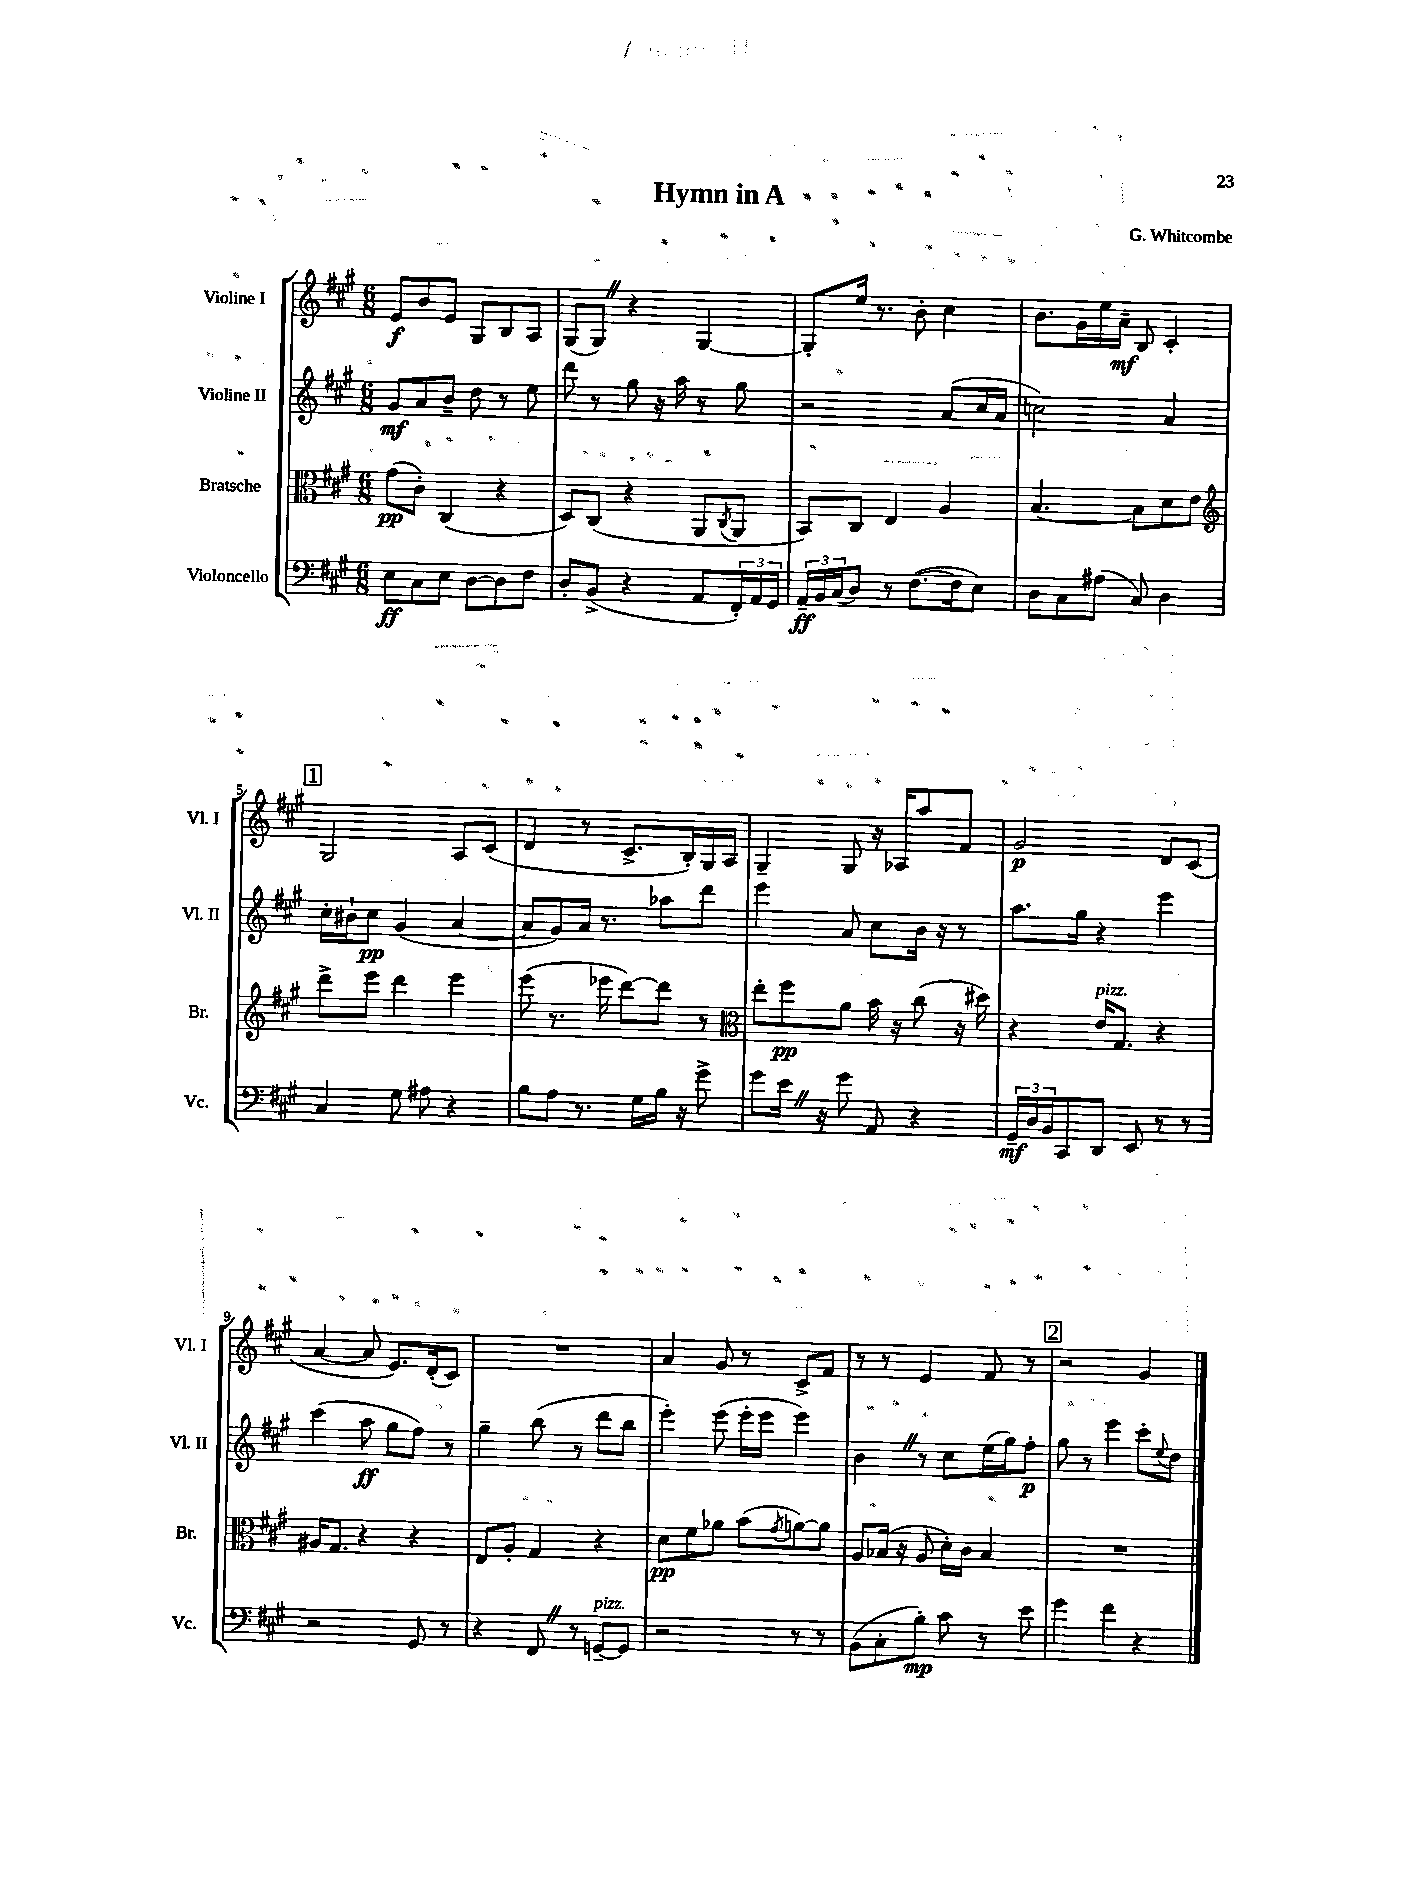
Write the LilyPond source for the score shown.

\header { title = "Hymn in A" composer = "G. Whitcombe" }
<<
\new StaffGroup <<
\new Staff = "s0" \with { instrumentName = "Violine I" shortInstrumentName = "Vl. I" } {
    \clef treble \key a \major \numericTimeSignature \time 6/8
    e'8\f b'8 e'8 gis8 b8 a8 |
    gis8( gis8) \once \override BreathingSign.text = \markup { \musicglyph "scripts.caesura.straight" } \breathe r4 gis4~ |
    gis8-. e''16 r8. b'8-. cis''4 |
    b'8. gis'16 e''16 a'16--\mf b8 cis'4-. |
    \mark \markup { \box "1" } gis2 a8 cis'8( |
    d'4 r8 cis'8.-> b16-.) gis16 a16 |
    gis4-- gis8 r16 aes16 a''8 fis'8 |
    gis'2\p d'8 cis'8( |
    a'4~ a'8 e'8.) d'16-.( cis'8) |
    R2. |
    a'4 gis'8 r8 cis'8-> fis'8 |
    r8 r8 e'4 fis'8 r8 |
    \mark \markup { \box "2" } r2 gis'4 \bar "|." |
}
\new Staff = "s1" \with { instrumentName = "Violine II" shortInstrumentName = "Vl. II" } {
    \clef treble \key a \major \numericTimeSignature \time 6/8
    gis'8\mf a'8 b'8-- d''8 r8 e''8 |
    d'''8 r8 gis''8 r16 a''16 r8 gis''8 |
    r2 a'8( cis''16 a'16 |
    c''2) a'4 |
    \mark \markup { \box "1" } cis''16-. bis'16-! cis''8\pp gis'4( a'4~ |
    a'8 gis'8) a'16 r8. aes''8 d'''8 |
    e'''4 a'8 cis''8 b'16 r16 r8 |
    a''8. gis''16 r4 e'''4 |
    cis'''4( a''8\ff gis''8 fis''8) r8 |
    gis''4-- b''8( r8 d'''8 b''8 |
    e'''4-.) e'''8( e'''16-. e'''16 e'''4) |
    b'4 \once \override BreathingSign.text = \markup { \musicglyph "scripts.caesura.straight" } \breathe r8 cis''8 e''16( gis''16) fis''8-.\p |
    \mark \markup { \box "2" } gis''8 r8 e'''4 cis'''8-. \appoggiatura { e''8 } d''8 \bar "|." |
}
\new Staff = "s2" \with { instrumentName = "Bratsche" shortInstrumentName = "Br." } {
    \clef alto \key a \major \numericTimeSignature \time 6/8
    gis'8\pp( cis'8-.) cis4( r4 |
    d8) cis8( r4 a,8 \acciaccatura { cis8 } a,8 |
    b,8) cis8 e4 a4 |
    b4.~ b8 d'8 e'8 |
    \mark \markup { \box "1" } \clef treble d'''8-> e'''8 d'''4 e'''4 |
    e'''8( r8. ees'''16 d'''8~) d'''8 r8 |
    \clef alto e''8-. fis''8\pp a'8 b'16 r16 cis''8( r16 dis''16) |
    r4 e'16^\markup { \italic "pizz." } gis8. r4 |
    ais16 gis8. r4 r4 |
    e8 a8-. gis4 r4 |
    d'8\pp fis'8 aes'8 b'8( \acciaccatura { gis'8 } a'8~) a'8 |
    a8 bes16( r16 a8 d'16-.) cis'16 bes4 |
    \mark \markup { \box "2" } R2. \bar "|." |
}
\new Staff = "s3" \with { instrumentName = "Violoncello" shortInstrumentName = "Vc." } {
    \clef bass \key a \major \numericTimeSignature \time 6/8
    e8\ff cis8 e8 d8~ d8 fis8 |
    d8-. b,8->( r4 a,8 \tuplet 3/2 { fis,16-.) a,16 gis,16 } |
    \tuplet 3/2 { a,16--\ff b,16 cis16( } d8) r8 fis8.~( fis16 e8) |
    d8 cis8 ais8( cis8) d4 |
    \mark \markup { \box "1" } cis4 gis8 ais8 r4 |
    b8 a8 r8. gis16 b16 r16 gis'8-> |
    gis'8 e'16 \once \override BreathingSign.text = \markup { \musicglyph "scripts.caesura.straight" } \breathe r16 gis'8 a,8 r4 |
    \tuplet 3/2 { gis,16--\mf d16 b,16 } cis,8 d,8 e,8 r8 r8 |
    r2 gis,8 r8 |
    r4 fis,8 \once \override BreathingSign.text = \markup { \musicglyph "scripts.caesura.straight" } \breathe r8 g,8~--^\markup { \italic "pizz." } g,8 |
    r2 r8 r8 |
    b,8( cis8-. b8-.\mp) cis'8 r8 e'8 |
    \mark \markup { \box "2" } gis'4 fis'4 r4 \bar "|." |
}
>>
>>
